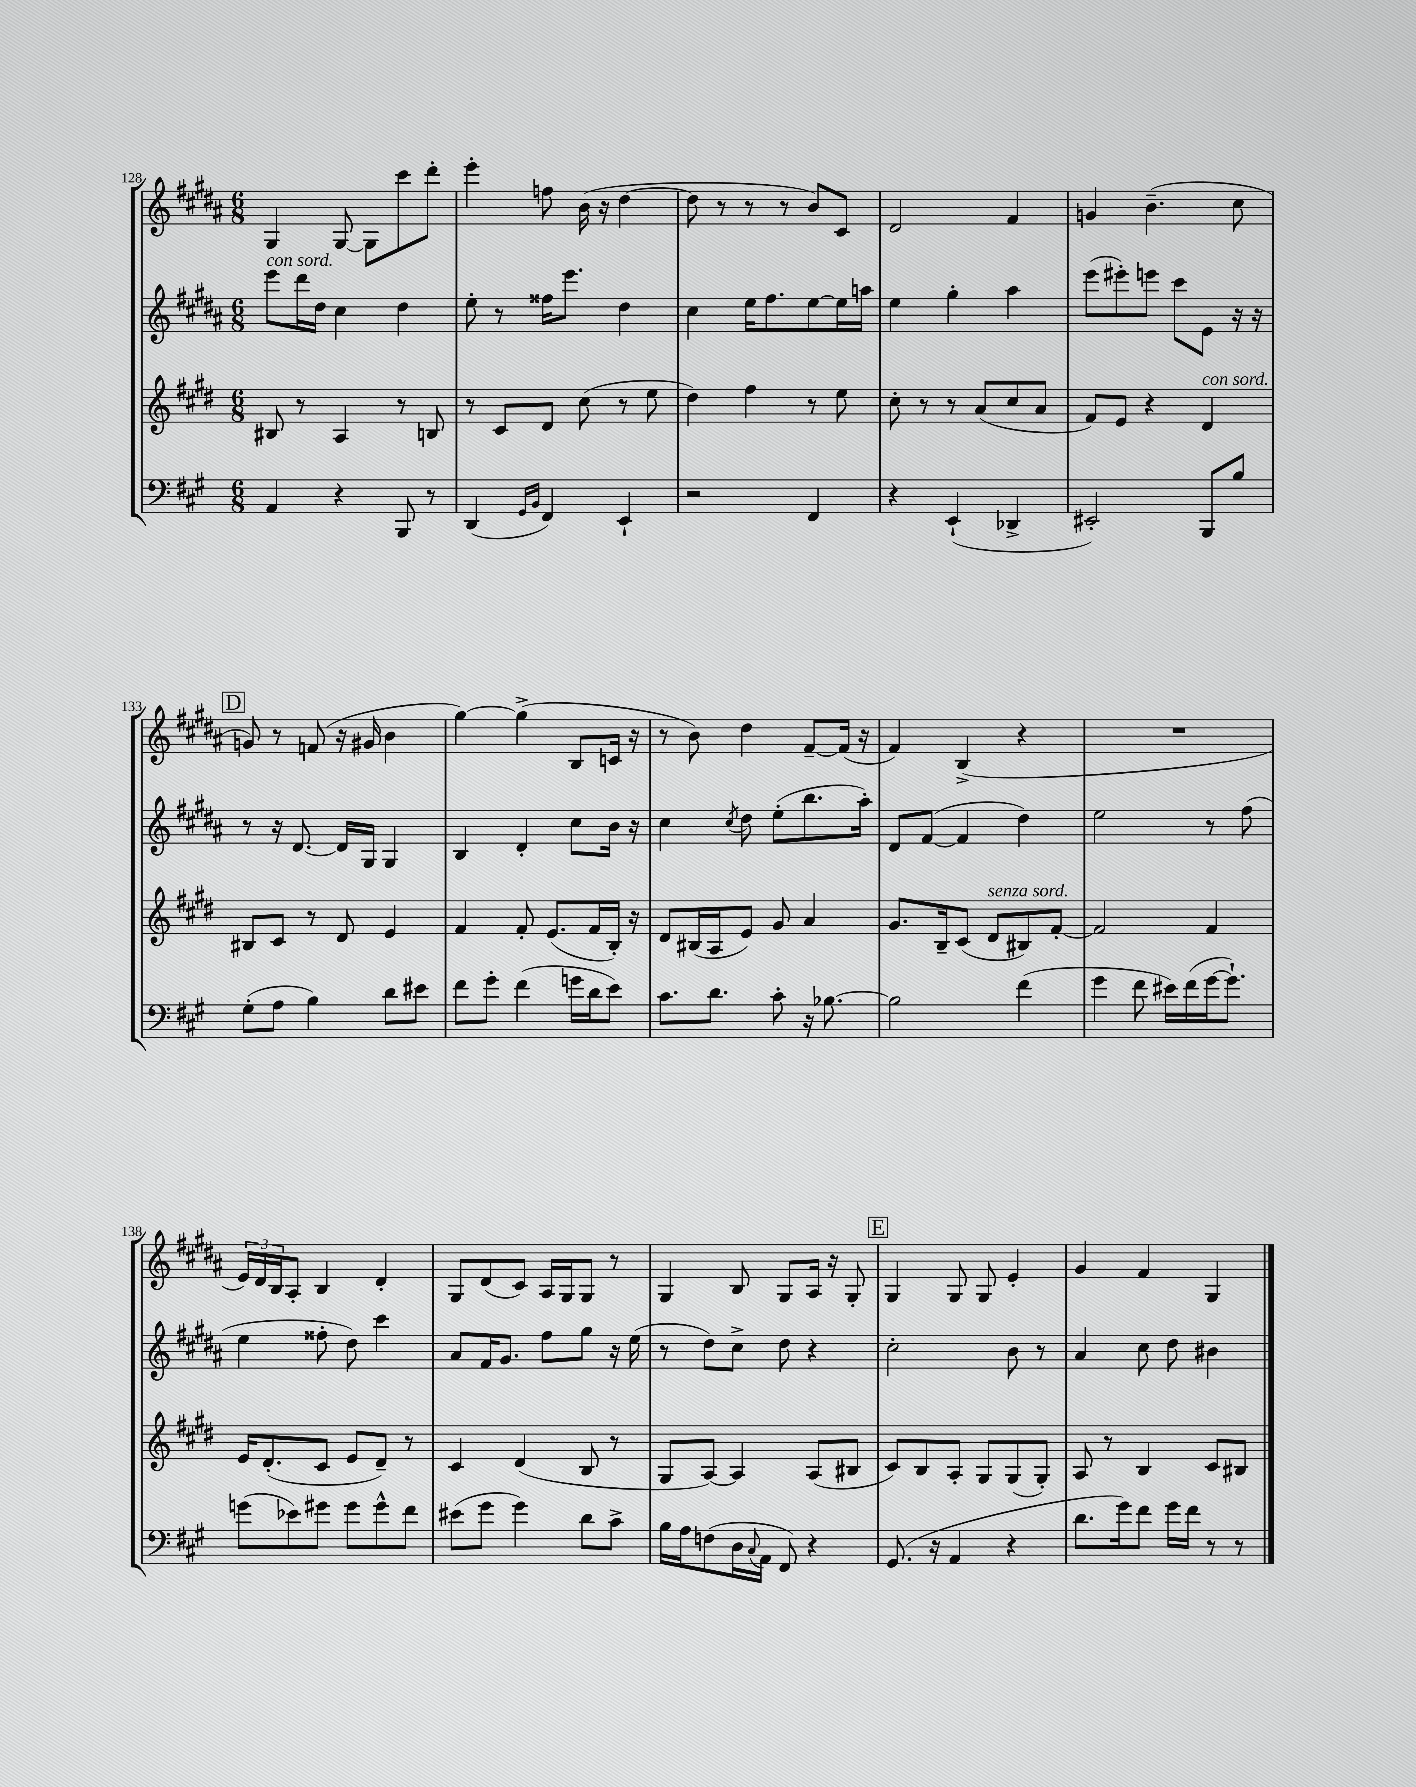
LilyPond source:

<<
\new StaffGroup <<
\new Staff = "s0" {
    \clef treble \key b \major \numericTimeSignature \time 6/8
    gis4 gis8~ gis8 cis'''8 dis'''8-. |
    e'''4-. f''8 b'16( r16 dis''4~ |
    dis''8 r8 r8 r8 b'8) cis'8 |
    dis'2 fis'4 |
    g'4 b'4.--( cis''8 |
    \mark \markup { \box "D" } g'8) r8 f'8( r16 gis'16 b'4 |
    gis''4~) gis''4->( b8 c'16 r16 |
    r8 b'8) dis''4 fis'8~-- fis'16( r16 |
    fis'4) b4->( r4 |
    R2. |
    \tuplet 3/2 { e'16) dis'16 b16 } ais8-. b4 dis'4-. |
    gis8 dis'8( cis'8) ais16 gis16 gis8 r8 |
    gis4 b8 gis8 ais16 r16 gis8-. |
    \mark \markup { \box "E" } gis4 gis8 gis8 e'4-. |
    gis'4 fis'4 gis4 \bar "|." |
}
\new Staff = "s1" {
    \clef treble \key b \major \numericTimeSignature \time 6/8
    e'''8^\markup { \italic "con sord." } dis'''16 dis''16 cis''4 dis''4 |
    e''8-. r8 fisis''16 e'''8. dis''4 |
    cis''4 e''16 fis''8. e''8~ e''16 a''16 |
    e''4 gis''4-. ais''4 |
    e'''8( eis'''8-.) e'''8 cis'''8 e'8 r16 r16 |
    \mark \markup { \box "D" } r8 r16 dis'8.~ dis'16 gis16 gis4 |
    b4 dis'4-. cis''8 b'16 r16 |
    cis''4 \acciaccatura { cis''8 } dis''8 e''8-.( b''8. ais''16-.) |
    dis'8 fis'8~( fis'4 dis''4) |
    e''2 r8 fis''8( |
    e''4 fisis''8-. dis''8) cis'''4 |
    ais'8 fis'16 gis'8. fis''8 gis''8 r16 e''16( |
    r8 dis''8) cis''8-> dis''8 r4 |
    \mark \markup { \box "E" } cis''2-. b'8 r8 |
    ais'4 cis''8 dis''8 bis'4 \bar "|." |
}
\new Staff = "s2" {
    \clef treble \key e \major \numericTimeSignature \time 6/8
    bis8 r8 a4 r8 b8 |
    r8 cis'8 dis'8 cis''8( r8 e''8 |
    dis''4) fis''4 r8 e''8 |
    cis''8-. r8 r8 a'8( cis''8 a'8 |
    fis'8) e'8 r4 dis'4^\markup { \italic "con sord." } |
    \mark \markup { \box "D" } bis8 cis'8 r8 dis'8 e'4 |
    fis'4 fis'8-. e'8.( fis'16 b16-.) r16 |
    dis'8 bis16( a16 e'8) gis'8 a'4 |
    gis'8. b16-- cis'8( dis'8^\markup { \italic "senza sord." } bis8) fis'8~-. |
    fis'2 fis'4 |
    e'16 dis'8.-.( cis'8 e'8 dis'8--) r8 |
    cis'4 dis'4( b8 r8 |
    gis8 a8~) a4 a8( bis8 |
    \mark \markup { \box "E" } cis'8) b8 a8-. gis8 gis8( gis8-.) |
    a8 r8 b4 cis'8 bis8 \bar "|." |
}
\new Staff = "s3" {
    \clef bass \key a \major \numericTimeSignature \time 6/8
    a,4 r4 b,,8 r8 |
    d,4( \grace { gis,16 b,16 } fis,4) e,4-! |
    r2 fis,4 |
    r4 e,4-!( des,4-> |
    eis,2-.) b,,8 b8 |
    \mark \markup { \box "D" } gis8-.( a8 b4) d'8 eis'8 |
    fis'8 gis'8-. fis'4( g'16 d'16 e'8) |
    cis'8. d'8. cis'8-. r16 bes8.~ |
    bes2 fis'4( |
    gis'4 fis'8 eis'16) fis'16( gis'16~ gis'8.-!) |
    g'8( ees'8) gis'8 gis'8 gis'8-^ fis'8 |
    eis'8( gis'8 gis'4) d'8 cis'8-> |
    b16 a16 f8( d16 \appoggiatura { cis8 } a,16 fis,8) r4 |
    \mark \markup { \box "E" } gis,8.( r16 a,4 r4 |
    d'8. gis'16) fis'8 gis'16 fis'16 r8 r8 \bar "|." |
}
>>
>>
\layout { \context { \Score currentBarNumber = #128 } }
